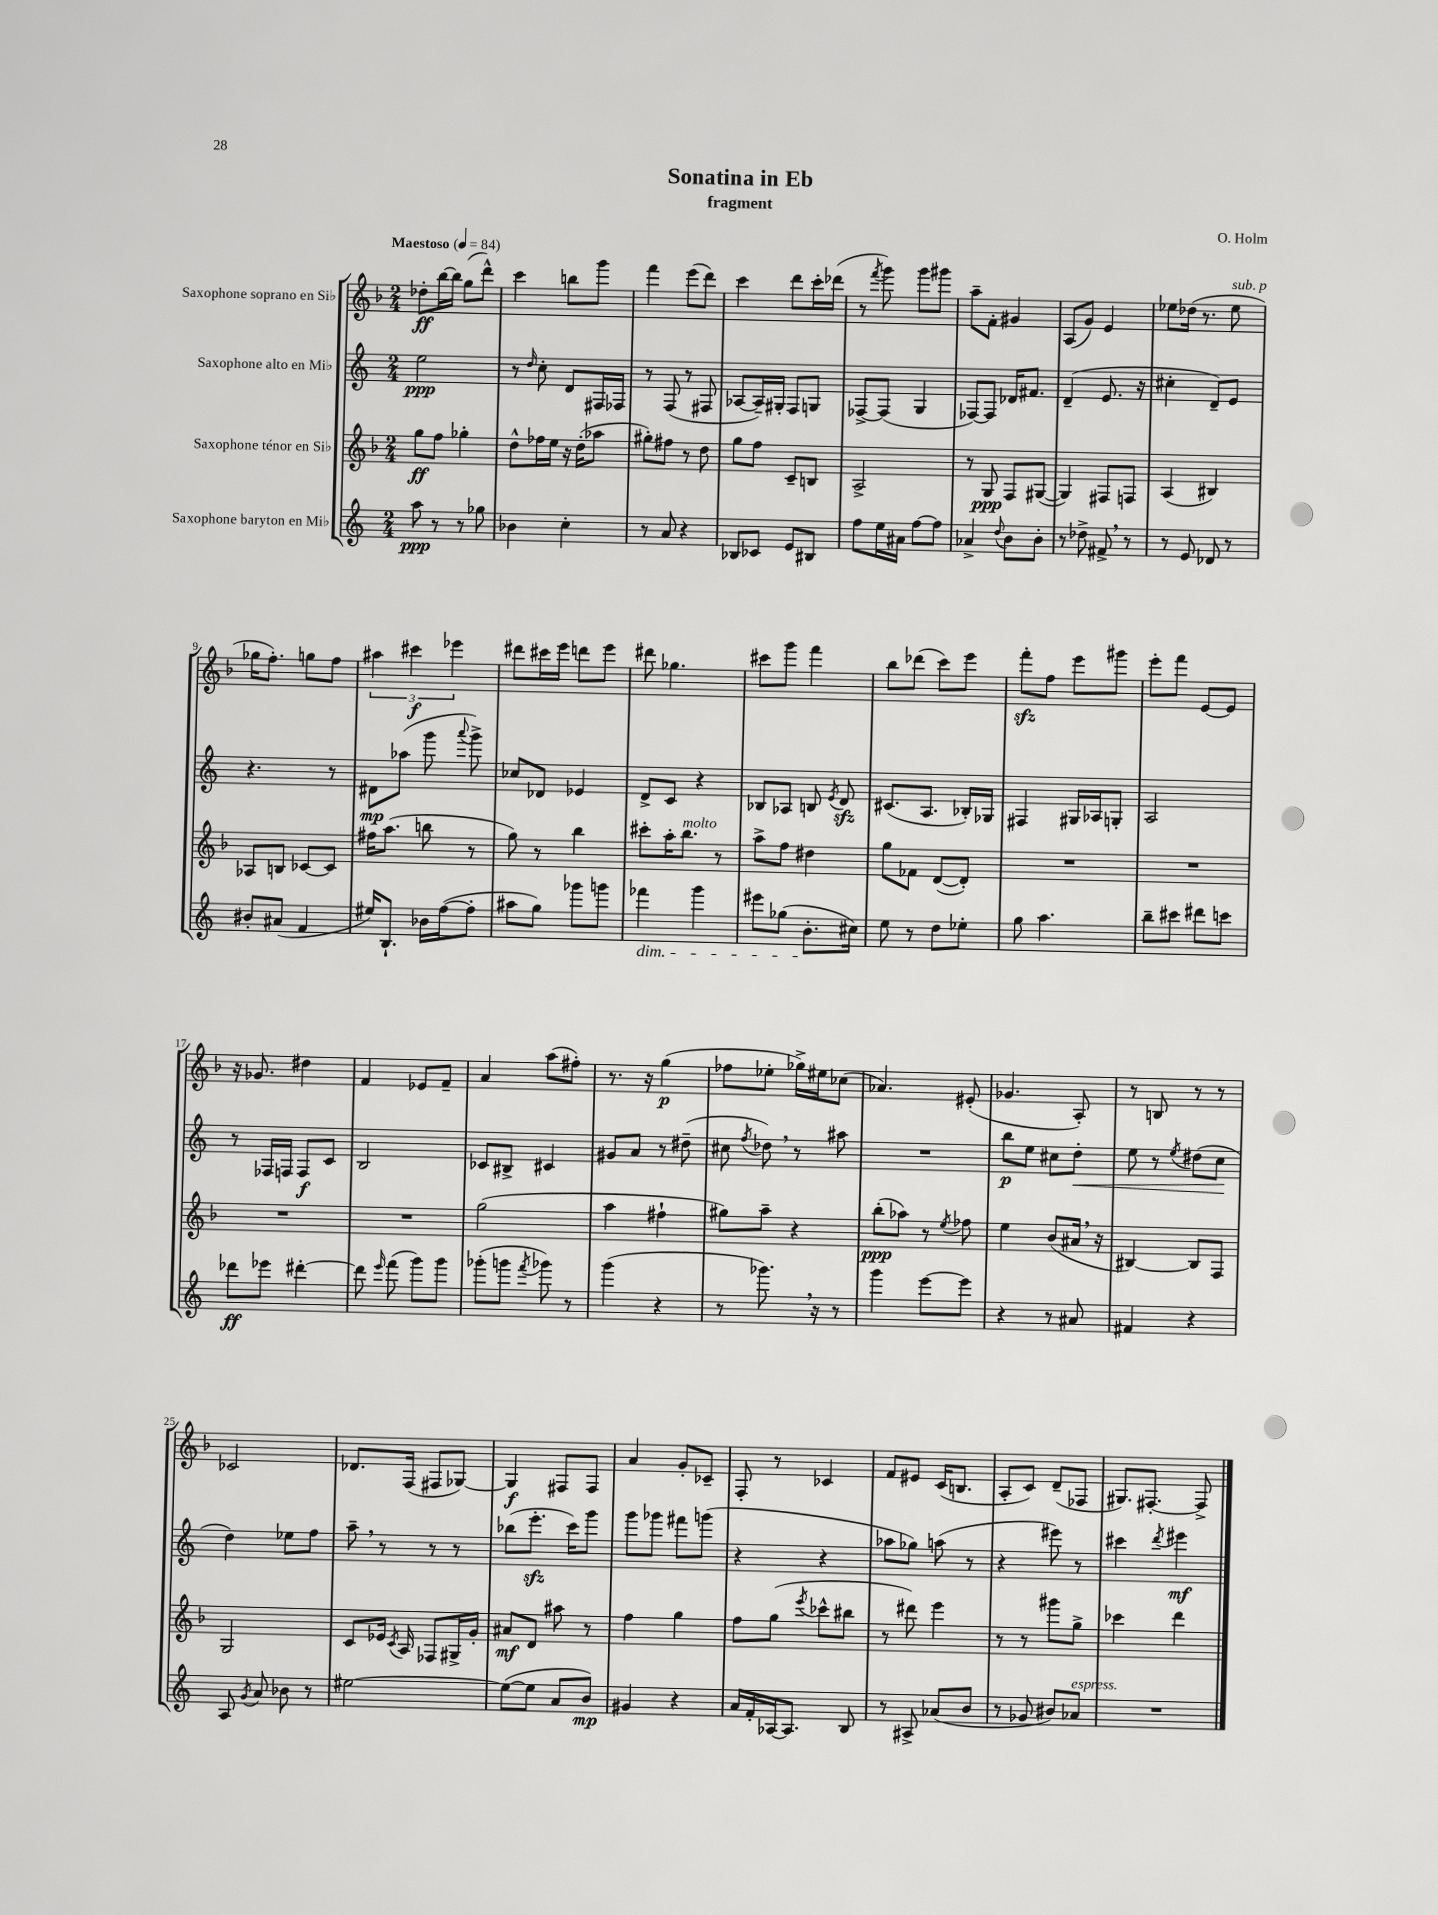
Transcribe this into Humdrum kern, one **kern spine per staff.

**kern	**dynam	**kern	**dynam	**kern	**dynam	**kern	**dynam
*part4	*part4	*part3	*part3	*part2	*part2	*part1	*part1
*staff4	*staff4	*staff3	*staff3	*staff2	*staff2	*staff1	*staff1
*I"Saxophone baryton en Mi♭	*	*I"Saxophone ténor en Si♭	*	*I"Saxophone alto en Mi♭	*	*I"Saxophone soprano en Si♭	*
*clefG2	*	*clefG2	*	*clefG2	*	*clefG2	*
*k[]	*	*k[b-]	*	*k[]	*	*k[b-]	*
*M2/4	*	*M2/4	*	*M2/4	*	*M2/4	*
*MM84	*	*MM84	*	*MM84	*	*MM84	*
=1	=1	=1	=1	=1	=1	=1	=1
!	!	!	!	!	!	!LO:TX:a:B:t=Maestoso	!
8aa\	ppp	8gg\L	ff	2ee\	ppp	8dd-X'\L	ff
8r	.	8ff\J	.	.	.	[16bb-\L	.
.	.	.	.	.	.	16bb-\JJ]	.
8r	.	4gg-X'\	.	.	.	(8gg\L	.
8gg-X\	.	.	.	.	.	8ddd^^\J)	.
=2	=2	=2	=2	=2	=2	=2	=2
4b-X\	.	8dd^^\L	.	8r	.	4ccc\	.
.	.	.	.	16qqdd/	.	.	.
.	.	16ff-X\L	.	8cc'\	.	.	.
.	.	16ee\JJ	.	.	.	.	.
4cc'\	.	16r	.	8d/L	.	8bbn\L	.
.	.	(16dd'\KL	.	.	.	.	.
.	.	8aa-X\J	.	16F#X/L	.	8ggg\J	.
.	.	.	.	16F-X/JJ	.	.	.
=3	=3	=3	=3	=3	=3	=3	=3
8r	.	8gg#X'\L)	.	8r	.	4fff\	.
8a/	.	8ff#X\J	.	(8F/	.	.	.
4r	.	8r	.	8r	.	(8eee\L	.
.	.	8dd\	.	8F#X/	.	8ddd\J)	.
=4	=4	=4	=4	=4	=4	=4	=4
8B-X/L	.	8gg\L	.	[8A-X/L	.	4ccc\	.
8c-X/J	.	8ff\J	.	16A-~/L])	.	.	.
.	.	.	.	16G#X'/JJ	.	.	.
8e/L	.	8c~/L	.	8F/L	.	8ddd\L	.
8B#X/J	.	8Bn/J	.	8Gn/J	.	16ccc'\L	.
.	.	.	.	.	.	(16ddd-X\JJ	.
=5	=5	=5	=5	=5	=5	=5	=5
8ff\L	.	2A^/	.	[8F-X^/L	.	8r	.
.	.	.	.	.	.	8qfff/	.
16ee\L	.	.	.	(8F-/J]	.	8ggg\)	.
16a#X\JJ	.	.	.	.	.	.	.
[8ff\L	.	.	.	4G/	.	8ggg\L	.
8ff\J]	.	.	.	.	.	8ggg#X\J	.
=6	=6	=6	=6	=6	=6	=6	=6
4a-X^/	.	8r	.	[8F-X/L)	.	8aa~\L	.
.	.	8G/	ppp	8F-/J]	.	8f'\J	.
8qqdd/	.	.	.	.	.	.	.
8b\L	.	8F/L	.	16d-X/KL	.	4g#X/	.
.	.	.	.	8.f#X/J	.	.	.
8b'\J	.	([8G#X/J	.	.	.	.	.
=7	=7	=7	=7	=7	=7	=7	=7
8r	.	4G#/])	.	(4d~/	.	(8A/L	.
8dd-X^\	.	.	.	.	.	8g/J)	.
8f#X^,/	.	8F#X/L	.	8.e/	.	4e/	.
8r	.	8Fn/J	.	.	.	.	.
.	.	.	.	16r	.	.	.
=8	=8	=8	=8	=8	=8	=8	=8
8r	.	(4A/	.	4cc#X'\	.	8ee-X\L	.
8e/	.	.	.	.	.	(16dd-X\Jk	.
.	.	.	.	.	.	8.r	.
8d-X/	.	4B#X/)	.	8d~/L)	.	.	.
!	!	!	!	!	!	!LO:TX:a:i:t=sub. p	!
8r	.	.	.	8e/J	.	8ee-\	.
!!LO:LB:g=z
=9	=9	=9	=9	=9	=9	=9	=9
8b#X'/L	.	8A-X/L	.	4.r	.	16gg-X\KL	.
.	.	.	.	.	.	8.ff'\J)	.
(8a#X/J	.	8Bn/J	.	.	.	.	.
4f/	.	[8c-X/L	.	.	.	8ggn\L	.
.	.	8c-/J]	.	8r	.	8ff\J	.
=10	=10	=10	=10	=10	=10	=10	=10
16ee#X/KL)	.	16ff#X\KL	.	8d#X\L	mp	6aa#X\	.
8.B`/J	.	(8.aa\J	.	.	.	.	.
.	.	.	.	(8aa-X\J	.	.	.
.	.	.	.	.	.	6ccc#X\	f
16b-X\LL	.	8bbn\	.	8ggg\	.	.	.
([16ff\J	.	.	.	.	.	.	.
.	.	.	.	.	.	6eee-X\	.
.	.	.	.	8qqaaa/	.	.	.
8ff'\J]	.	8r	.	8ggg^\)	.	.	.
=11	=11	=11	=11	=11	=11	=11	=11
8aa#X\L	.	8gg\)	.	8cc-X/L	.	8ddd#X\L	.
8gg\J)	.	8r	.	8d-X/J	.	16ccc#X\L	.
.	.	.	.	.	.	16eee\JJ	.
8ggg-X\L	.	4bb-\	.	4e-X/	.	8dddn\L	.
8gggn\J	.	.	.	.	.	8eee\J	.
=12	=12	=12	=12	=12	=12	=12	=12
!LO:TX:b:i:t=dim.	!	!	!	!	!	!	!
4fff-X\	.	8ccc#X'\L	.	8d^/L	.	8ddd#X\	.
.	.	16aa'\K	.	8c/J	.	4.gg-X\	.
!	!	!LO:TX:a:i:t=molto	!	!	!	!	!
.	.	8.bb-\J	.	.	.	.	.
4ggg\	.	.	.	4r	.	.	.
.	.	8r	.	.	.	.	.
=13	=13	=13	=13	=13	=13	=13	=13
8eee#X\L	.	8aa^\L	.	8B-X/L	.	8ccc#X\L	.
(8gg-X\J	.	8ff\J	.	8A-X/J	.	8ggg\J	.
8.b'\L	.	4dd#X\	.	8Bn/	.	4fff\	.
.	.	.	.	8qe/	.	.	.
.	.	.	.	8dzz/	.	.	.
16cc#X\Jk)	.	.	.	.	.	.	.
=14	=14	=14	=14	=14	=14	=14	=14
8ee\	.	8gg\L	.	(8.c#X/L	.	8bb-\L	.
8r	.	8f-X\J	.	.	.	(8ddd-X\J	.
.	.	.	.	8.A/J	.	.	.
8dd\L	.	([8d/L	.	.	.	8ccc\L)	.
8ee-X'\J	.	8d'/J])	.	16B-X'/LL)	.	8eee\J	.
.	.	.	.	16G-X/JJ	.	.	.
=15	=15	=15	=15	=15	=15	=15	=15
8gg\	.	2r	.	4F#X/	.	8fffzz'\L	.
4.aa\	.	.	.	.	.	8ff\J	.
.	.	.	.	16G#X/LL	.	8eee\L	.
.	.	.	.	16A-X/J	.	.	.
.	.	.	.	8Gn'/J	.	8ggg#X\J	.
=16	=16	=16	=16	=16	=16	=16	=16
8bb~\L	.	2r	.	2A/	.	8eee'\L	.
8ccc#X\J	.	.	.	.	.	8fff\J	.
8ddd#X\L	.	.	.	.	.	[8e/L	.
8cccn\J	.	.	.	.	.	8e/J]	.
!!LO:LB:g=z
=17	=17	=17	=17	=17	=17	=17	=17
8ddd-X\L	ff	2r	.	8r	.	16r	.
.	.	.	.	.	.	8.g-X/	.
8eee-X\J	.	.	.	16F-X/LL	.	.	.
.	.	.	.	16Fn/JJ	.	.	.
[4ddd#X'\	.	.	.	8F/L	f	4dd#X\	.
.	.	.	.	8c/J	.	.	.
=18	=18	=18	=18	=18	=18	=18	=18
8ddd#\]	.	2r	.	2B/	.	4f/	.
16qqeee/	.	.	.	.	.	.	.
(8fff\	.	.	.	.	.	.	.
8ggg\L)	.	.	.	.	.	8e-X/L	.
8ggg\J	.	.	.	.	.	8f~/J	.
=19	=19	=19	=19	=19	=19	=19	=19
(8ggg-X'\L	.	(2gg\	.	8c-X/L	.	4a/	.
8gggn\J	.	.	.	8B#X^/J	.	.	.
8qfff/	.	.	.	.	.	.	.
8ggg-X\)	.	.	.	4c#X/	.	(8aa\L	.
8r	.	.	.	.	.	8ff#X'\J)	.
=20	=20	=20	=20	=20	=20	=20	=20
(4ggg\	.	4aa\	.	8g#X/L	.	8.r	.
.	.	.	.	8a/J	.	.	.
.	.	.	.	.	.	16r	.
4r	.	4ff#X`\	.	8r	.	(4gg\	p
.	.	.	.	(8dd#X~\	.	.	.
=21	=21	=21	=21	=21	=21	=21	=21
8r	.	8gg#X\L)	.	8cc#X\	.	8ff-X\L	.
.	.	.	.	8qff/	.	.	.
8.ggg-X,\)	.	8aa~\J	.	8dd-X,\)	.	8ee-X'\J	.
.	.	4r	.	8r	.	16gg-X^\LL)	.
16r	.	.	.	.	.	16ee#X\J	.
8r	.	.	.	8aa#X\	.	(8cc-X\J	.
=22	=22	=22	=22	=22	=22	=22	=22
4ggg\	.	(8bb-'\L	ppp	2r	.	4.a-X/)	.
.	.	8aa-X\J)	.	.	.	.	.
[8eee\L	.	8r	.	.	.	.	.
.	.	8qee/	.	.	.	.	.
8eee\J]	.	8ff-X\	.	.	.	(8e#X'/	.
=23	=23	=23	=23	=23	=23	=23	=23
4r	.	4ee\	.	8bb\L	p	4.g-X/	.
.	.	.	.	8ee\J	.	.	.
8r	.	(8b-/L	.	8cc#X\L	.	.	.
!	!	!	!	!	!LO:HP:b	!	!
8a#X/	.	16a#X,/Jk	.	8dd'\J	<	8A'/)	.
.	.	16r	.	.	.	.	.
=24	=24	=24	=24	=24	=24	=24	=24
4f#X/	.	[4B#X/)	.	8ee\	.	8r	.
.	.	.	.	8r	.	8Bn/	.
.	.	.	.	8qee/	.	.	.
4r	.	8B#/L]	.	(8dd#X\L	.	8r	.
.	.	8F/J	.	8cc\J	.	8r	.
.	.	.	.	.	[	.	.
!!LO:LB:g=z
=25	=25	=25	=25	=25	=25	=25	=25
8A/	.	2G/	.	4dd\)	.	2c-X/	.
8qg/	.	.	.	.	.	.	.
8a/	.	.	.	.	.	.	.
8b-X\	.	.	.	8ee-X\L	.	.	.
8r	.	.	.	8ff\J	.	.	.
=26	=26	=26	=26	=26	=26	=26	=26
[2ee#X\	.	8c/L	.	8aa~,\	.	8.d-X/L	.
.	.	16e-X/Jk	.	8r	.	.	.
.	.	8qc/	.	.	.	.	.
.	.	16A/	.	.	.	(16F/Jk	.
.	.	8F-X/L	.	8r	.	8F#X/L	.
.	.	16G#X^/L	.	8r	.	[8G-X/J)	.
.	.	16g'/JJ	.	.	.	.	.
=27	=27	=27	=27	=27	=27	=27	=27
(8ee#\L_	.	8a#X/L	mf	(8bb-X\L	.	4G-/]	f
8ee#\J]	.	8d/J	.	8.eeezz'\J	.	.	.
8a/L	.	8aa#X\	.	.	.	8F#X/L	.
.	.	.	.	16ccc\KL)	.	.	.
8b/J)	mp	8r	.	8ggg\J	.	8F#/J	.
=28	=28	=28	=28	=28	=28	=28	=28
4g#X/	.	4ff\	.	8ggg\L	.	4a/	.
.	.	.	.	8ggg-X\J	.	.	.
4r	.	4gg\	.	8fff#X\L	.	8g'/L	.
.	.	.	.	(8gggn\J	.	8c-X~/J	.
=29	=29	=29	=29	=29	=29	=29	=29
16a/LL	.	8ff\L	.	4r	.	8F'/	.
16f'/	.	.	.	.	.	.	.
[16A-X/J	.	(8gg\J	.	.	.	8r	.
8.A-/J]	.	.	.	.	.	.	.
.	.	8qeee/	.	.	.	.	.
.	.	8ccc-X^^\L	.	4r	.	4c-X/	.
8B/	.	8bb#X\J	.	.	.	.	.
=30	=30	=30	=30	=30	=30	=30	=30
8r	.	8r	.	8aa-X\L	.	8f/L	.
8A#X^/	.	8ddd#X\)	.	8gg-X\J)	.	8e#X/J	.
(8a-X/L	.	4eee\	.	(8aan\	.	(16c/KL	.
.	.	.	.	.	.	8.Bn/J	.
8b/J	.	.	.	8r	.	.	.
=31	=31	=31	=31	=31	=31	=31	=31
8r	.	8r	.	4r	.	8A'/L	.
8g-X/	.	8r	.	.	.	8c/J)	.
8b#X/L)	.	8ggg#X\L	.	8eee#X\)	.	(8d~/L	.
!LO:TX:a:i:t=espress.	!	!	!	!	!	!	!
8a-X/J	.	8gg^\J	.	8r	.	8F-X/J	.
=32	=32	=32	=32	=32	=32	=32	=32
2r	.	4ccc-X\	.	4ccc#X\	.	8.G#X/L)	.
.	.	.	.	.	.	[8.F#X'/J	.
.	.	.	.	8qddd/	.	.	.
.	.	4ddd\	.	4eee#X\	mf	.	.
.	.	.	.	.	.	8F#^/]	.
==	==	==	==	==	==	==	==
*-	*-	*-	*-	*-	*-	*-	*-
